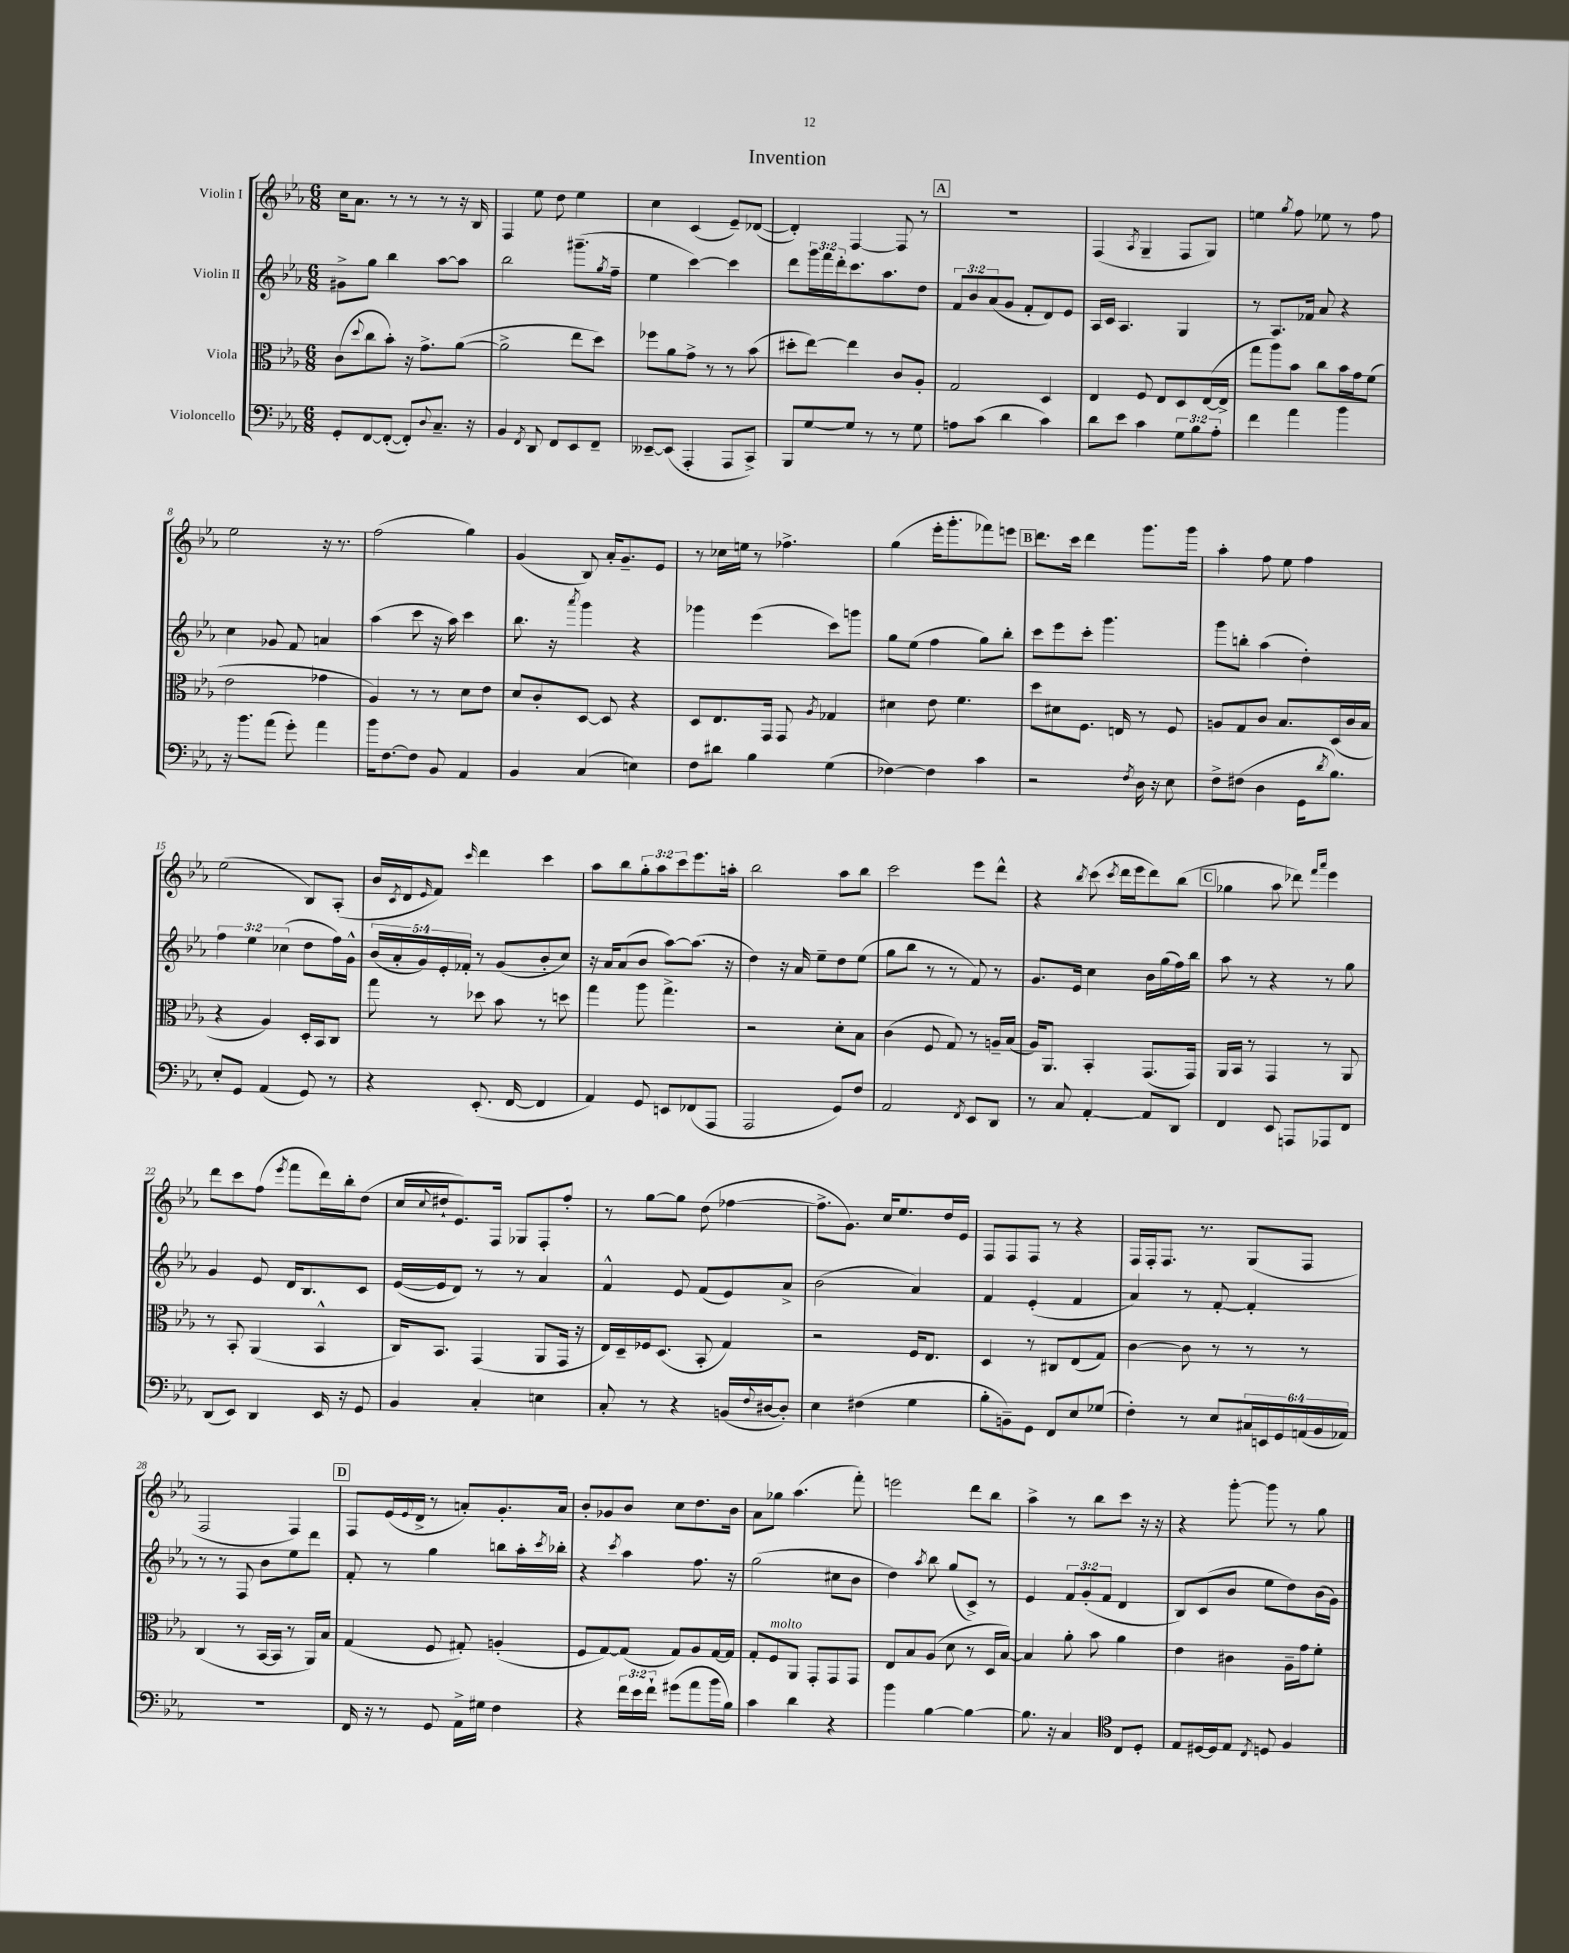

**kern	**kern	**kern	**kern
*part4	*part3	*part2	*part1
*staff4	*staff3	*staff2	*staff1
*I"Violoncello	*I"Viola	*I"Violin II	*I"Violin I
*clefF4	*clefC3	*clefG2	*clefG2
*k[b-e-a-]	*k[b-e-a-]	*k[b-e-a-]	*k[b-e-a-]
*M6/8	*M6/8	*M6/8	*M6/8
=1	=1	=1	=1
8GG'/L	(8c\L	8g#X^\L	16cc\KL
.	.	.	8.a-\J
.	8qqdd/	.	.
[8FF/	8cc\	8gg\J	.
(8FF'/J_	8b-'\J)	4bb-\	8r
8FF'/L])	16r	.	8r
.	8.g^\L	.	.
8qqD/	.	.	.
8.C~/J	.	[8aa-\L	8r
.	([8a-\J	8aa-\J]	16r
16r	.	.	16B-/
=2	=2	=2	=2
4BB-/	2a-^\]	2bb-\	4F/
8qFF/	.	.	.
8DD/	.	.	8ee-\
8FF/L	.	.	8dd\
8EE-/	8ee-\L	(8.ggg#X~\L	4ee-\
8FF~/J	8dd\J)	.	.
.	.	8qgg/	.
.	.	16ff~\Jk	.
=3	=3	=3	=3
[8EE--X~/L	8ff-X\L	4ee-\	4cc\
(8EE--/J]	8a-\	.	.
4AAA-'/	8g^\J	[4ccc\)	(4c/
.	8r	.	.
8AAA-/L	8r	4ccc\]	8e-~/L)
8CC^/J)	(8b-\	.	([8d-X/J
=4	=4	=4	=4
8BBB-/L	8dd#X'\L	8ddd\L	4d-'/])
[8G/	[8ee-\J)	24ggg\L	.
.	.	24fff\	.
.	.	24ddd'\J	.
8G/J]	4ee-\]	8.ccc\	[4F/
8r	.	.	.
.	.	8.aa-\	.
8r	8c/L	.	8F/]
8G\	8A-'/J	8dd\J	8r
!!LO:REH:place=s1:t=A
=5	=5	=5	=5
8An\L	2G/	12f/L	2.r
.	.	12b-/	.
(8c\J	.	.	.
.	.	(12a-/	.
4d\	.	8g/J	.
.	.	8f'/L	.
4c\)	4D/	8d/)	.
.	.	8e-/J	.
=6	=6	=6	=6
8d\L	4E-/	16A-/LL	(4F/
.	.	16c/JJ	.
8e-\J	.	4.A-/	.
.	.	.	8qA-/
4c\	8F/	.	4G~/
.	8E-/L	.	.
12G\L	8D/	4G/	8F/L
12B-\	.	.	.
.	([16E-/L	.	8G/J)
12A-'\J	.	.	.
.	16E-^/JJ]	.	.
=7	=7	=7	=7
4f\	8gg\L	8r	4een\
.	8aa-\)	8.A-/L	.
.	.	.	8qgg/
4a-\	8b-\J	.	8ff\
.	.	16f-X/Jk	.
.	8cc\L	8a-/	8ee-X\
4b-\	16b-\L	4r	8r
.	16g\J	.	.
.	(8f\J	.	8ff\
!!LO:LB:g=z
=8	=8	=8	=8
16r	2e-\	4cc\	2ee-\
8.b-\L	.	.	.
(8a-\J	.	8g-X/	.
8g'\)	.	8f/	.
4a-\	4g-X\	4an/	16r
.	.	.	8.r
=9	=9	=9	=9
16b-\KL	4A-/)	(4aa-\	(2ff\
[8.F\	.	.	.
8F\J]	8r	8ccc\	.
8BB-/	8r	16r	.
.	.	16aa-\)	.
4AA-/	8d\L	4ccc\	4gg\)
.	8e-\J	.	.
=10	=10	=10	=10
4BB-/	8d/L	8.bb-\	(4g/
.	8c'/	.	.
.	.	16r	.
.	.	8qaaa-/	.
(4C/	[8D/J	4ggg\	8B-/)
.	8D/]	.	16a-'/KL
.	.	.	8.g~/
4En\)	4r	4r	.
.	.	.	8e-/J
=11	=11	=11	=11
8F\L	8D/L	4ggg-X\	8r
8d#X\J	8.E-/	.	16cc-X\LL
.	.	.	16een\JJ
4B-\	.	(4eee-\	8r
.	16GG/Jk	.	.
.	8GG/	.	4.ff-X^\
.	8qA-/	.	.
(4G\	4G-X/	8ccc\L)	.
.	.	8gggn\J	.
=12	=12	=12	=12
[4F-X\)	4d#X\	8gg\L	(4gg\
.	.	(8ee-\J	.
4F-\]	8e-\	4ff\	16eee-'\KL
.	.	.	8.ggg'\
.	4.f\	.	.
4c\	.	8gg\L)	8fff-X\)
.	.	8bb-'\J	8eeen\J
!!LO:REH:place=s1:t=B
=13	=13	=13	=13
2r	8dd\L	8ccc\L	8.ddd\L
.	8d#X\	8eee-\	.
.	.	.	16ccc\Jk
.	8.F\J	8ccc'\J	4ddd\
.	.	4.ggg\	.
.	16En/	.	.
8qF/	.	.	.
16D\	8r	.	8.ggg\L
16r	.	.	.
8E-\	8F/	.	.
.	.	.	16ggg\Jk
=14	=14	=14	=14
8F^\L	8An/L	8ggg\L	4aa-'\
(8F#X\J	8G/	8bbn'\J	.
4D\	8c/J	(4aa-\	8ff\
.	8.B-/L	.	8ee-\
16GG\KL	.	4dd'\)	4ff\
8qd/	.	.	.
8.B-\J)	(16D/L	.	.
.	16c/	.	.
.	16B-/JJ	.	.
!!LO:LB:g=z
=15	=15	=15	=15
8E-'/L	4r	6ff\	(2ee-\
8GG/J	.	.	.
.	.	6ee-\	.
(4AA-/	4A-/)	.	.
.	.	(6cc-X\	.
8GG/)	16D'/LL	8dd\L	8B-/L)
.	16BB-/J	.	.
8r	8C/J	16ff\L)	(8A-'/J
.	.	16g^^\JJ	.
=16	=16	=16	=16
4r	8gg\	(20b-/LL	16b-/LL
.	.	20a-'/	.
.	.	.	8qc/
.	.	.	16d/J
.	.	20g/)	.
.	.	.	16qqe-/
.	8r	.	8f/J)
.	.	20e-'/	.
.	.	20f-X'/JJ	.
.	.	.	16qqccc/
(8.EE-'/	8dd-X\	8r	4ddd\
.	8b-\	(8g/L	.
[16FF/	.	.	.
4FF/]	8r	8b-'/	4ccc\
.	8ddn\	8cc/J)	.
=17	=17	=17	=17
4AA-/)	4gg\	16r	8aa-\L
.	.	16a-/KL	.
.	.	(8a-/	8bb-\
8GG/	8aa-\	8b-/J	12gg'\
.	.	.	12aa-\
8EEn/L	4.gg^\	[8aa-\L)	.
.	.	.	12ccc\
(8FF-X/	.	(8.aa-\J]	8.eee-\
8AAA-/J	.	.	.
.	.	16r	16aan'\Jk
=18	=18	=18	=18
2AAA-/	2r	4dd\)	2bb-\
.	.	16r	.
.	.	16a-/	.
.	.	8ee-~\L	.
8GG/L)	8d'\L	8dd\	8aa-\L
8F/J	8B-\J	(8ee-\J	8bb-\J
=19	=19	=19	=19
2AA-/	(4c\	8gg\L	2ccc\
.	.	8bb-\J	.
.	8F/	8r	.
.	8G/)	8r	.
8qFF/	.	.	.
8EE-/L	8r	8f/)	8eee-\L
8DD/J	16An~/LL	8r	8ddd^^\J
.	(16B-/JJ	.	.
=20	=20	=20	=20
8r	16A-/KL)	8.g/L	4r
.	8.AA-/J	.	.
8C/	.	.	.
.	.	16e-/Jk	.
.	.	.	8qbb-/
[4AA-'/	4BB-'/	4cc\	(8ccc\
.	.	.	8qccc/
.	.	.	16ddd\LL
.	.	.	16eee-\J
8AA-/L]	(8.GG/L	16b-\LL	8ddd\)
.	.	(16gg\	.
8DD/J	.	16ff\)	(8bb-\J
.	16GG/Jk)	16bb-\JJ	.
!!LO:REH:place=s1:t=C
=21	=21	=21	=21
4FF/	16AA-/LL	8aa-\	4gg-X\
.	16BB-/JJ	.	.
.	8r	8r	.
8EE-/	4GG/	4r	8aa-\
8AAAn/L	.	.	8ddd-X\)
.	.	.	16qqfff/LL
.	.	.	16qqaaa-/JJ
8AAA-X/	8r	8r	4eee-\
8FF/J	8AA-/	8gg\	.
!!LO:LB:g=z
=22	=22	=22	=22
(8DD/L	8r	4g/	8ddd\L
8EE-/J)	8BB-'/	.	8ccc\
4DD/	(4AA-/	8e-/	(8ff\J
.	.	.	8qeee-/
.	.	16d/KL	8fff\L
.	.	8.B-/	.
16EE-/	4BB-^^/	.	16ddd\L)
16r	.	.	16bb-'\J
8GG/	.	8c/J	(8dd\J
=23	=23	=23	=23
4BB-/	16C/KL)	([16e-/LL	16cc/LL
.	.	.	8qqcc/
.	8.BB-/J	16e-/J]	16dd#X`/J
.	.	8d/J)	8.e-/)
4C'/	(4GG/	8r	.
.	.	.	16F/Jk
.	.	8r	8G-X/L
4En\	8AA-/L	4a-/	8F'/
.	16GG/Jk	.	8ff'/J
.	16r	.	.
=24	=24	=24	=24
8C'/	16E-/LL)	4f^^/	8r
.	16D~/	.	.
8r	16F-X/J	.	[8gg\L
.	(8.D/J	.	.
4r	.	8e-/	8gg\J]
.	8BB-'/	(8f/L	(8dd\
(16BBn/LL	4G/)	8e-/)	[4ff-X\
8qqF/	.	.	.
[16D#X/J	.	.	.
8D#'/J])	.	8a-^/J	.
=25	=25	=25	=25
4E-\	2r	(2b-\	8.ff-^\L]
.	.	.	8.g\J)
(4F#X\	.	.	.
.	.	.	16cc/KL
.	.	.	8.ee-/
4G\	16F/KL	4a-/)	.
.	8.E-/J	.	.
.	.	.	16dd/L
.	.	.	16e-/JJ
=26	=26	=26	=26
8B-'\L	4D/	4f/	8F/L
8BBn~\)	.	.	8F/
8GG\J	8r	(4e-'/	8F/J
8FF/L	8C#X/L	.	8r
8E-/	(8E-/	4f/	4r
(8G-X/J	8G/J)	.	.
=27	=27	=27	=27
4F'\)	[4c\	4a-/)	16F/LL
.	.	.	16F'/J
.	.	.	8.F/J
8r	8c\]	8r	.
.	.	.	8.r
8E-/L	8r	[8f'/	.
24C#X/L	8r	4f'/]	(8G/L
24EEn/	.	.	.
24GG/	.	.	.
(24AAn/	8r	.	8F/J
24BB-/	.	.	.
24AA-X/JJ)	.	.	.
!!LO:LB:g=z
=28	=28	=28	=28
2.r	(4C/	8r	2F/
.	.	8r	.
.	8r	8F/	.
.	[16BB-/LL	8b-\L	.
.	16BB-/JJ]	.	.
.	8r	8ee-\	4F/)
.	16AA-/LL)	8ddd\J	.
.	16B-/JJ	.	.
!!LO:REH:place=s1:t=D
=29	=29	=29	=29
16FF/	(4G/	8f'/	8F/L
16r	.	.	.
8r	.	8r	(16e-/L
.	.	.	8qqe-/
.	.	.	16d^/JJ
8GG/	8F/	4gg\	8r
16AA-^\LL	8G#X'/)	.	8an'/L)
16G#X\JJ	.	.	.
4F\	(4An'/	8bbn\L	8.g'/
.	.	16aa-'\L	.
.	.	8qccc/	.
.	.	16bb-X'\JJ	16a/Jk
=30	=30	=30	=30
4r	8F/L	4r	8b-'/L
.	[8G/)	.	8g-X/
.	.	8qccc/	.
24f\LL	(8G/J]	4aa-\	8b-/J
24e-\	.	.	.
24f`\JJ	.	.	.
(8g#X\L	8G/L)	.	8cc\L
8a-\	8A-/	8.ff\	8.dd\
16b-\L	[16G/L	.	.
16B-\JJ)	16G/JJ]	16r	16b-\Jk
=31	=31	=31	=31
4c\	8G'/L	(2gg\	8a-\L
!	!LO:TX:a:i:t=molto	!	!
.	8F/	.	8gg-X\J
4d\	8AA-/J	.	(4.aa-\
.	8GG'/L	.	.
4r	8GG/	8cc#X\L	.
.	8GG/J	8b-\J	8fff'\)
=32	=32	=32	=32
4b-\	8E-/L	4dd\)	2eeen\
.	8B-/	.	.
.	.	8qaa-/	.
[4B-\	(8A-/J	8bb-\	.
.	8d\	(8gg/L	.
4B-\_	8r	8c^/J)	8ddd\L
.	16D/LL	8r	8bb-\J
.	[16B-/JJ)	.	.
=33	=33	=33	=33
8.B-\]	4B-/]	4e-/	4aa-^\
16r	.	.	.
4C/	8a-'\	12f/L	8r
.	.	(12g'/	.
.	8b-\	.	8bb-\L
.	.	12f/J	.
*clefC4	*	*	*
8C/L	4a-\	4d/	8ccc\J
8D'/J	.	.	16r
.	.	.	16r
=34	=34	=34	=34
8E-/L	4e-\	8B-/L)	4r
[16D#X/L	.	(8c/	.
16D#/J]	.	.	.
8E-/J	4c#X\	8b-/J	[8ggg'\
8qC/	.	.	.
8Dn/	.	8ee-\L	8ggg\]
4F/	16A-~\LL	8dd\)	8r
.	16g\J	.	.
.	8f'\J	(16b-\L	8gg\
.	.	16g\JJ)	.
==	==	==	==
*-	*-	*-	*-
